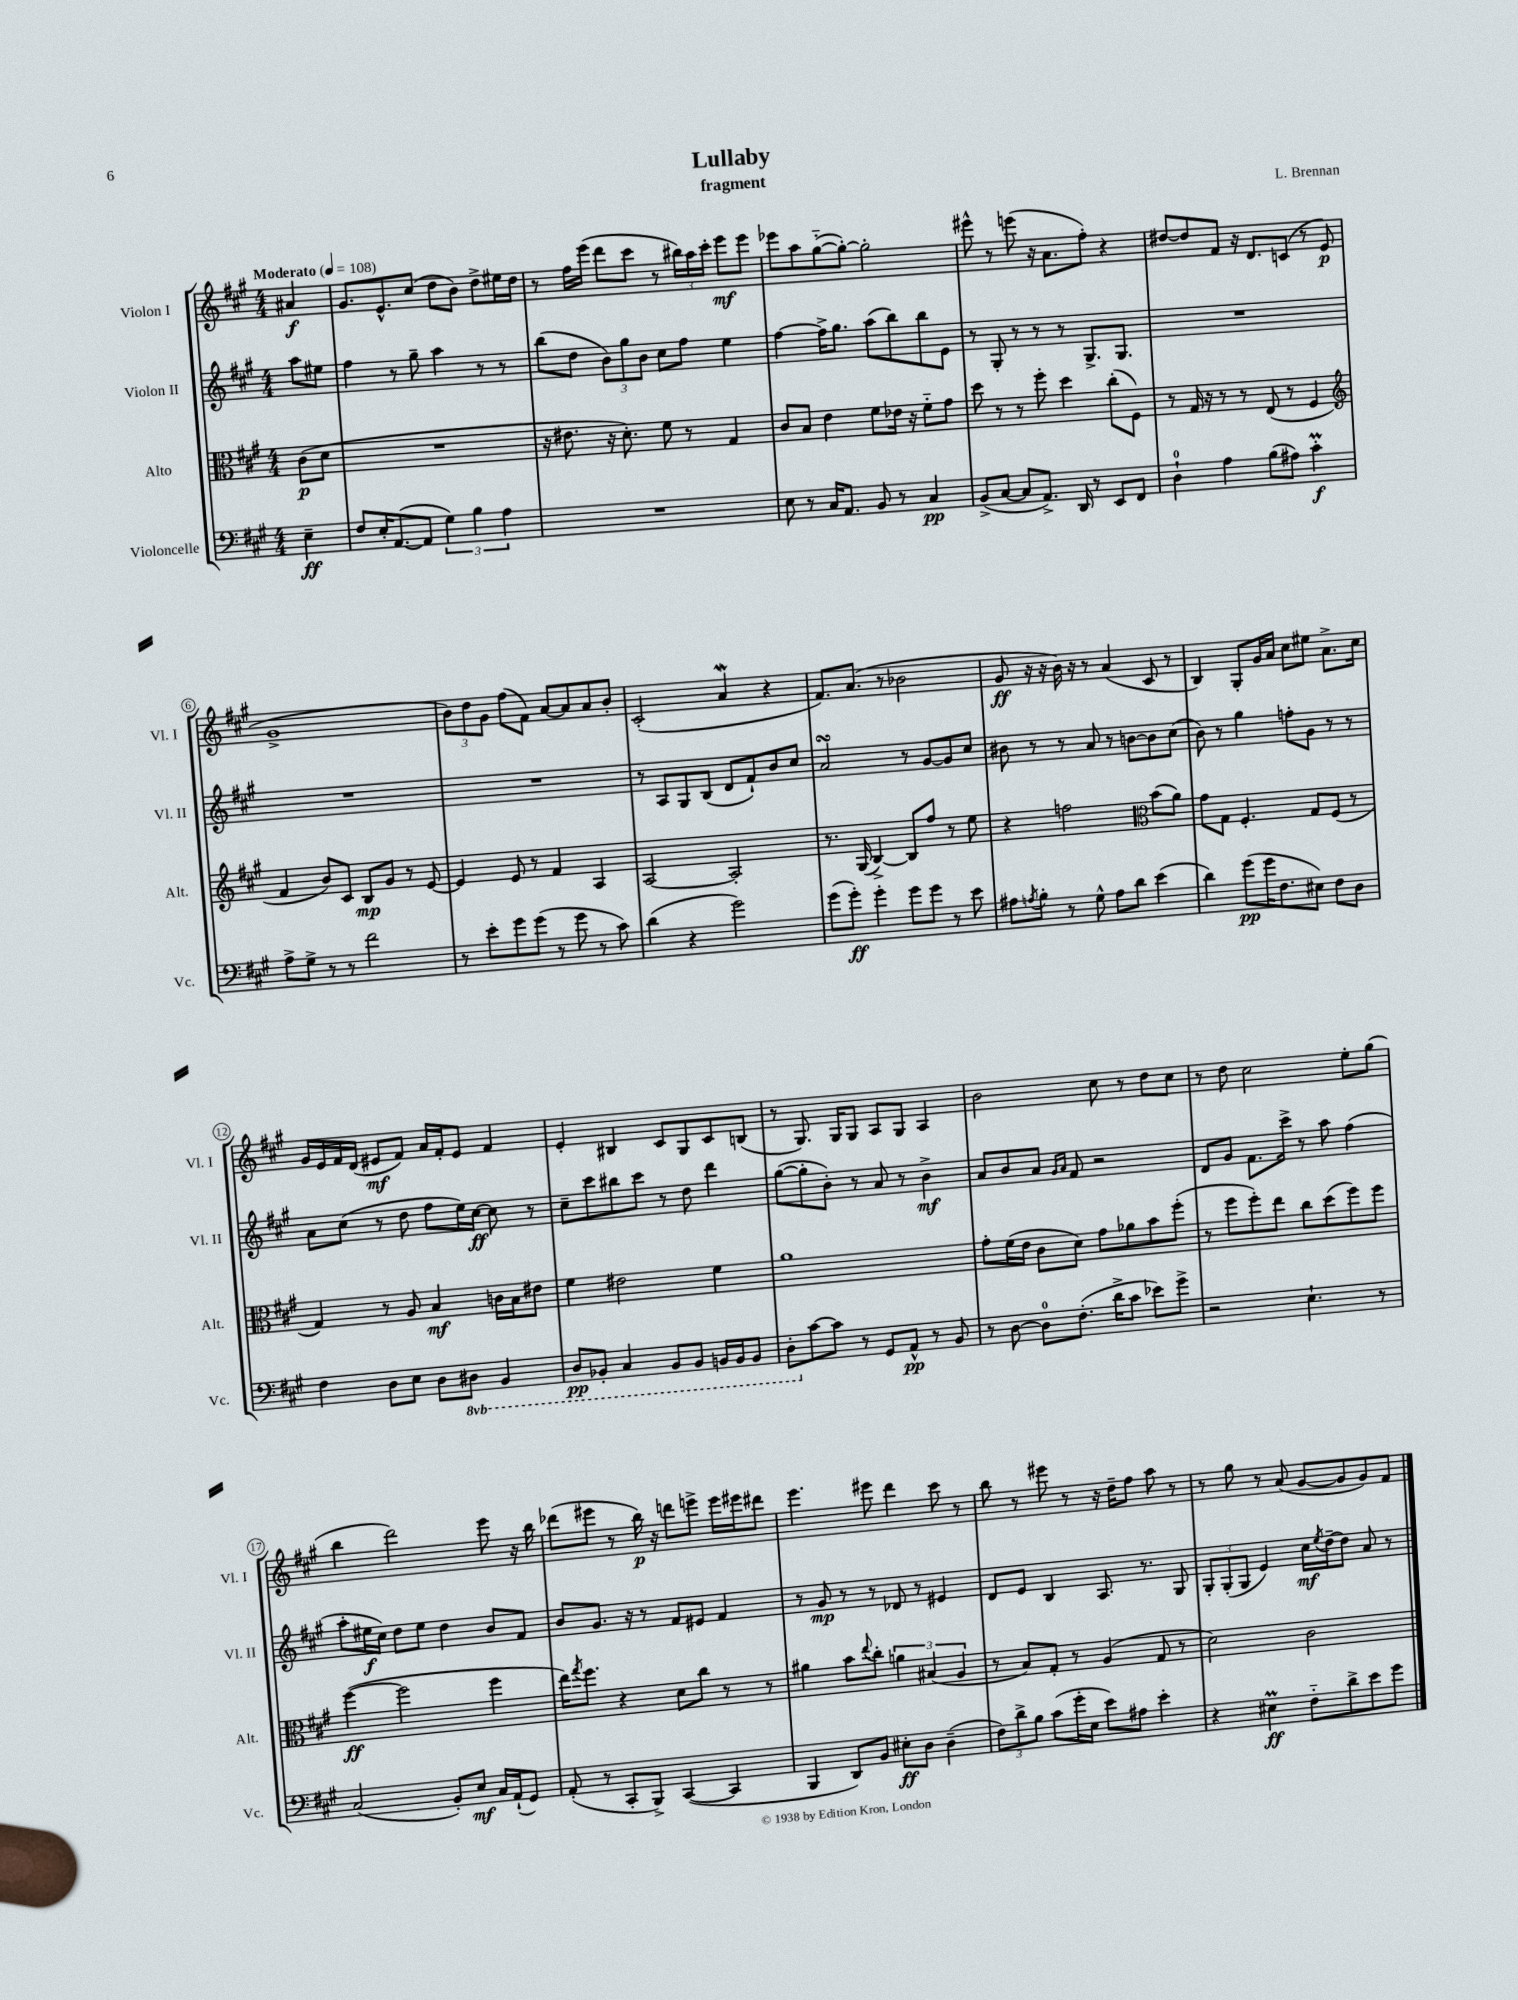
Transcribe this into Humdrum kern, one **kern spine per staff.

**kern	**kern	**kern	**kern
*staff4	*staff3	*staff2	*staff1
*clefF4	*clefC3	*clefG2	*clefG2
*k[f#c#g#]	*k[f#c#g#]	*k[f#c#g#]	*k[f#c#g#]
*M4/4	*M4/4	*M4/4	*M4/4
*MM108	*MM108	*MM108	*MM108
4E~	(8c#	8aa	4a#
.	8d	8ee#	.
=	=	=	=
8F#	1r	4ff#	8.g#
16E'	.	.	.
([8.AA	.	.	8.e^^
.	.	8r	.
8AA]	.	8gg#~	(8cc#
6G#)	.	4aa	8dd
.	.	.	8b)
6B	.	.	.
.	.	8r	8dd^
6A	.	.	.
.	.	8r	16ee#
.	.	.	16dd
=	=	=	=
1r	16r	(8bb	8r
.	8.e#	.	.
.	.	8dd	16ff#
.	.	.	(16eee
.	16r	12b)	8ddd
.	8.d')	.	.
.	.	12gg#	.
.	.	.	8ccc#
.	.	12b	.
.	8f#	8cc#	8r
.	8r	8ff#	24bb#)
.	.	.	24aa
.	.	.	24ccc#'
.	4G#	4ee	8eee
.	.	.	8eee
=	=	=	=
8E	8c#	[4ff#	8eee-
8r	8B	.	8aa
16C#	4e	16ff#^]	([8gg#'~
8.AA	.	8.gg#	.
.	.	.	8gg#'_)
8BB	8f#	(8aa	2gg#']
8r	16e-	8bb)	.
.	16r	.	.
4C#	8f#'~	8bb	.
.	8g#	8e	.
=	=	=	=
(8BB^	8dd	8r	8eee#^^
[8C#	8r	8G#'	8r
8C#]	8r	8r	(8eee
8.AA^)	8ff#'	8r	16r
.	.	.	8.a
.	4dd	8r	.
16DD	.	.	.
8r	.	8.G#^	8ff#')
8EE	(8cc#'	.	4r
.	.	8.G#	.
8FF#	8F#)	.	.
=	=	=	=
4D`	8r	1r	[8dd#
.	16G#	.	8dd#]
.	16r	.	.
4A	8r	.	8f#
.	8r	.	16r
.	.	.	8.d
(8B	(8E	.	.
8A#)	8r	.	(8c
4c#'	4F#	.	8r
.	.	.	8e
=	=	=	=
*	*clefG2	*	*
8A^	4f#	1r	1g#^
8G#^	.	.	.
8r	8b)	.	.
8r	8c#	.	.
2f#	8B	.	.
.	8g#	.	.
.	8r	.	.
.	[8e	.	.
=	=	=	=
8r	4e]	1r	12b)
.	.	.	12dd
8e'	.	.	.
.	.	.	12g#
8g#	8e	.	(8ff#
(8g#	8r	.	8f#)
8r	4f#	.	[8a
8g#	.	.	8a]
8r	4A	.	8a
8c#)	.	.	8b'
=	=	=	=
(4d	[2A	8r	(2c#'
.	.	8A	.
4r	.	8G#	.
.	.	(8B	.
2g#)	2A']	8d	4a
.	.	8f#`)	.
.	.	8b	4r
.	.	8cc#	.
=	=	=	=
(8g#	8.r	2a	8.f#)
8g#')	.	.	.
.	(16G#	.	(8.a
4g#'	[4B^)	.	.
.	.	.	8r
8g#	8B]	8r	2b-
8g#	8ff#	[8g#	.
8r	8r	8g#]	.
8e	8ee	8cc#	.
=	=	=	=
8A#	4r	8b#	8g#
8qA	.	.	.
8B'	.	8r	16r
.	.	.	16r
8r	2ff	8r	16b)
.	.	.	16r
8G#^^	.	8a	8r
8A	.	8r	(4a
8d	.	[8b	.
*	*clefC3	*	*
(4e	(8b	8b]	8c#
.	8a)	(8cc#	8r
=	=	=	=
4d)	8g#	8b)	4B)
.	8G#	8r	.
(8g#	4.F#'	4gg#	8G#'
16g#	.	.	16g#
8.F#	.	.	16a
.	.	8ff'	8cc#
8E#)	8G#	8g#	8ee#
8F#	(8F#	8r	8.a^
8D	8r	8r	.
.	.	.	16cc#
=	=	=	=
4F#	4G#)	8a	16g#
.	.	.	16e
.	.	(8cc#	16f#
.	.	.	(16d
8D	8r	8r	8e#
8E	8A	8dd	8f#)
8D	4B	8ff#	16a
.	.	.	16f#'
8DD#	.	16ee)	8e#
.	.	[16cc#	.
4BBB	16c	8cc#]	4f#
.	16B	.	.
.	8e#	8r	.
=	=	=	=
8DD	4f#	8cc#~	4e'
8BBB-'	.	8ccc#	.
4CC#	2e#	8bb#	4B#
.	.	8ccc#	.
8BBB-	.	8r	8c#
8BBB-	.	8dd	8G#
16BBB	4f#	4ddd	8c#
16BBB	.	.	.
8BBB	.	.	(8B
=	=	=	=
8DD'	1a	([8gg#	8r
[8c#	.	8gg#']	8.G#)
8c#]	.	8b')	.
.	.	.	16G#
8r	.	8r	8G#
8GG#	.	8a	8A
8AA^^	.	8r	8G#
8r	.	4b^	4A
8BB	.	.	.
=	=	=	=
8r	8g#'	8a	2b
[8D	(16f#	8b	.
.	16e	.	.
8D]	8c#	8a	.
.	.	16qqg#	.
.	.	16qqa	.
(8.F#'	8d)	8f#	.
.	8g#	2r	8cc#
16d^	.	.	.
8c#	8a-	.	8r
8e-)	8b	.	8dd
8g#^	(8ff#'	.	8cc#
=	=	=	=
2r	8r	8d	8r
.	8ff#	8g#	8dd
.	8ff#')	8.f#	2cc#
.	8ee	.	.
.	.	16ccc#^	.
4.E`	8cc#	8r	.
.	(8dd	8aa	.
.	8ff#)	(4ff#	8ee'
8r	8ff#	.	(8gg#
=	=	=	=
(2C#	([4ff#	8aa'	4bb
.	.	16ee#	.
.	.	16cc#)	.
.	2ff#]	8dd	2ddd)
.	.	8ee#	.
8BB')	.	4dd	.
8E	.	.	.
16C#	4ff#	8b	8eee
(16AA`	.	.	.
8GG#)	.	8f#	16r
.	.	.	16bb
=	=	=	=
(8AA'	16ee)	8b	(8ddd-
.	8qgg#	.	.
.	8.ff#	.	.
8r	.	8.g#	8eee#
8CC#'	4r	.	8r
.	.	16r	.
8BBB^)	.	8r	16bb)
.	.	.	16r
([4CC#	8d	8f#	8ddd
.	8cc#	8e#	8eee^
4CC#]	8r	4f#	16eee
.	.	.	16eee#
.	8r	.	8ddd#
=	=	=	=
4BBB	4a#	8r	4.eee
.	.	8g#	.
8DD)	8b	8r	.
.	8qqee	.	.
8BB	8cc#'	8r	8eee#
8E#'	6a	8d-	4ddd
8D	.	8r	.
.	(6B#	.	.
(4D~	.	4e#	8ccc#
.	6A	.	.
.	.	.	8r
=	=	=	=
12F#)	8r	8d	8bb
12d^	.	.	.
.	8B)	8e	8r
12B	.	.	.
(8c#	8G#'	4B	8eee#
16g#'	8r	.	8r
16E	.	.	.
8e)	(4A	8.A	16r
.	.	.	16dd~
8A#	.	.	8ff#
.	.	8.r	.
4e'	8G#	.	8aa
.	8r	8G#	8r
=	=	=	=
4r	2d)	12G#'	8r
.	.	(12G#'	.
.	.	.	8gg#
.	.	12G#	.
4E#	.	4e)	8r
.	.	.	(8a
8F#'~	2c#	16cc#	[8g#
.	.	8qee	.
.	.	[16dd~	.
8d^	.	8dd]	8g#]
8e	.	8a	8g#)
8g#	.	8r	8f#
==	==	==	==
*-	*-	*-	*-
